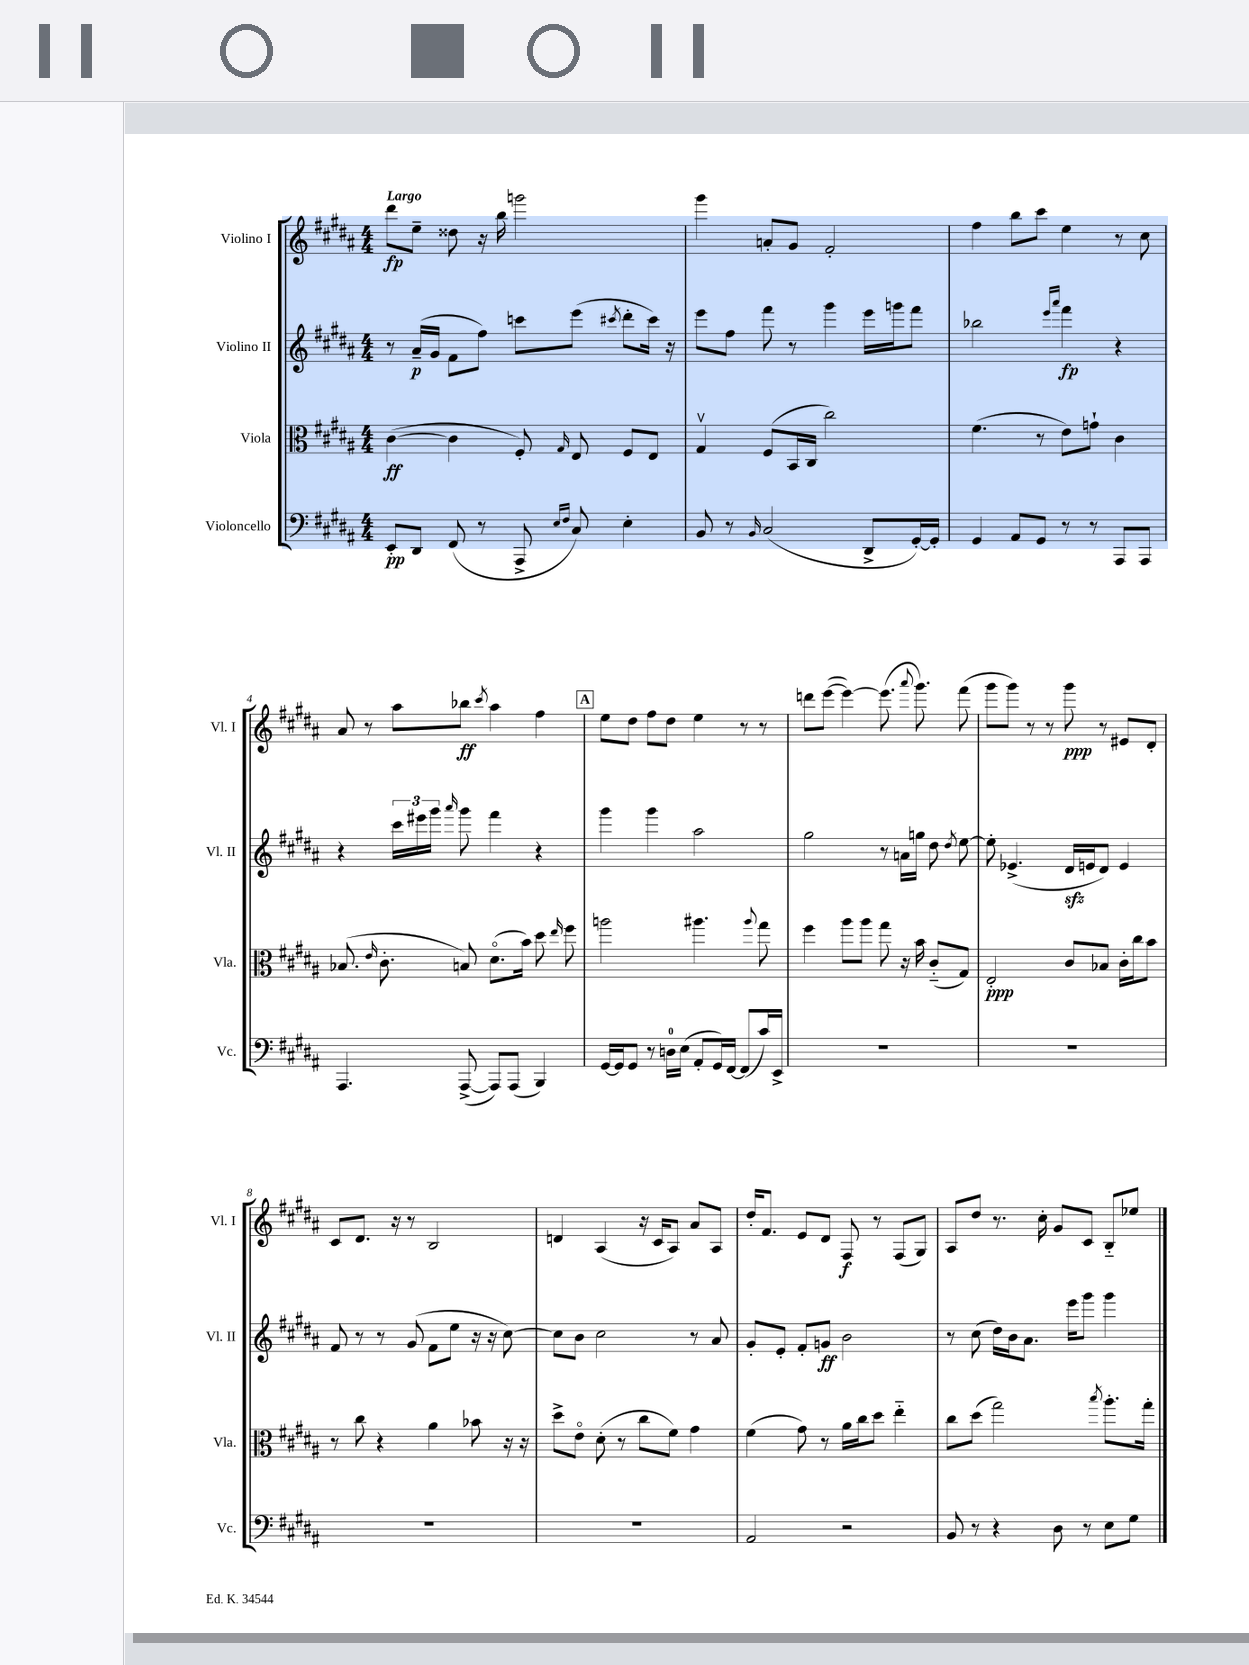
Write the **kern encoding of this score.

**kern	**kern	**kern	**kern
*staff4	*staff3	*staff2	*staff1
*clefF4	*clefC3	*clefG2	*clefG2
*k[f#c#g#d#a#]	*k[f#c#g#d#a#]	*k[f#c#g#d#a#]	*k[f#c#g#d#a#]
*M4/4	*M4/4	*M4/4	*M4/4
8EE'/L	([4c#\	8r	8ddd#\L
8DD#/J	.	(16a#~/LL	8ee~\J
.	.	16g#/JJ	.
(8FF#/	4c#\]	8f#\L	8dd##\
8r	.	8ff#\J)	16r
.	.	.	16bb\
8AAA#^/	8F#'/)	8ccc\L	2ggg\
16qqE/LL	.	.	.
16qqF#/JJ	16qqG#/	.	.
8C#/)	8E/	(8eee\J	.
.	.	8qccc#/	.
4E'\	8F#/L	8ddd#'\L	.
.	8E/J	16ccc#\Jk)	.
.	.	16r	.
=	=	=	=
8BB/	4G#v/	8eee\L	4ggg#\
8r	.	8ff#\J	.
16qqBB/	.	.	.
(2C#/	(8F#/L	8fff#\	8a'/L
.	16BB/L	8r	8g#/J
.	16C#/JJ	.	.
.	2cc#\)	4ggg#\	2f#'/
8DD#^/L	.	16eee\LL	.
.	.	16ggg\J	.
[16GG#'/L)	.	8fff#\J	.
16GG#'/]JJ	.	.	.
=	=	=	=
4GG#/	(4.f#\	2bb-\	4ff#\
8AA#/L	.	.	8bb\L
8GG#/J	8r	.	8ccc#\J
.	.	16qqeee/LL	.
.	.	16qqaaa#/JJ	.
8r	8e\L)	4fff#\	4ee\
8r	8g`\J	.	.
8AAA#/L	4c#\	4r	8r
8AAA#/J	.	.	8cc#\
=	=	=	=
4.AAA#/	(8.B-/	4r	8a#/
.	.	.	8r
.	16qqe/	.	.
.	8.c#'\	.	.
.	.	24ccc#\LL	8aa#\L
.	.	24eee#\	.
.	.	24ggg#\JJ	.
.	.	16qqaaa#/	.
([8AAA#^/	8B/)	8ggg#\	8bb-\J
.	.	.	8qccc#/
8AAA#/]L)	(8.d#o\L	4fff#\	4aa#\
(8AAA#/J	.	.	.
.	16b\Jk)	.	.
4BBB/)	8dd#\	4r	4ff#\
.	16qqee/	.	.
.	8ff#\	.	.
=	=	=	=
[16GG#/LL	2aa\	4ggg#\	8ee\L
16GG#/]J	.	.	.
8GG#/J	.	.	8dd#\J
8r	.	4ggg#\	8ff#\L
16D\LL	.	.	8dd#\J
(16E\JJ	.	.	.
8AA#'/L	4.aa#\	2aa#\	4ee\
16GG#/L)	.	.	.
[16FF#/JJ	.	.	.
(8FF#/]L	.	.	8r
.	8qqaa#/	.	.
16c#/L)	8gg#\	.	8r
16EE^/JJ	.	.	.
=	=	=	=
1r	4ff#\	2gg#\	8ddd\L
.	.	.	([8eee\J
.	8aa#\L	.	4eee\_)
.	8aa#\J	.	.
.	8gg#\	8r	(8.eee\]
.	16r	16a\LL	.
.	.	.	8qqaaa#/
.	16b\	16gg\JJ	8.ggg#\)
.	(8c#'~/L	8dd#\	.
.	.	8qdd#/	.
.	8G#/J)	[8ee\	(8fff#\
=	=	=	=
1r	2E'/	8ee'\]	8ggg#\L
.	.	(4.e-^/	8ggg#\J)
.	.	.	8r
.	.	.	8r
.	8c#/L	16d#/LL	8ggg#\
.	.	16e/J	.
.	8B-/J	8d#/J)	8r
.	16c#'\LL	4e/	8e#/L
.	16cc#\J	.	.
.	8b\J	.	8d#'/J
=	=	=	=
1r	8r	8f#/	8c#/L
.	8cc#\	8r	8.d#/J
.	4r	8r	.
.	.	.	16r
.	.	(8g#/	8r
.	4a#\	8f#\L	2B/
.	.	8ee\J	.
.	8b-\	16r	.
.	.	16r	.
.	16r	[8cc#\)	.
.	16r	.	.
=	=	=	=
1r	8dd#^\L	8cc#\]L	4d/
.	8eo\J	8b\J	.
.	(8d#'\	2cc#\	(4A#/
.	8r	.	.
.	8cc#\L	.	16r
.	.	.	16c#/LK
.	8f#\J)	.	8A#/J)
.	4g#\	8r	8a#/L
.	.	8a#/	8A#/J
=	=	=	=
2AA#/	(4f#\	8g#'/L	16dd#'/LK
.	.	.	8.f#/J
.	.	8e'/J	.
.	8g#\)	8f#'/L	8e/L
.	8r	8g/J	8d#/J
2r	16a#\LL	2b\	8F#/
.	16cc#\J	.	.
.	8dd#\J	.	8r
.	4ee'~\	.	(8F#/L
.	.	.	8G#/J)
=	=	=	=
8BB/	8cc#\L	8r	8A#/L
8r	(8dd#\J	(8cc#\	8dd#/J
4r	2gg#\)	16dd#\LL)	8.r
.	.	16b\J	.
.	.	8.a#\J	.
.	.	.	16cc#'\
8D#\	.	.	8g#/L
.	.	16eee\LK	.
8r	.	8ggg#\J	8c#/J
.	8qbb/	.	.
8E\L	8.aa#'\L	4ggg#\	8B'~/L
8G#\J	.	.	8ee-/J
.	16gg#'\Jk	.	.
==	==	==	==
*-	*-	*-	*-
